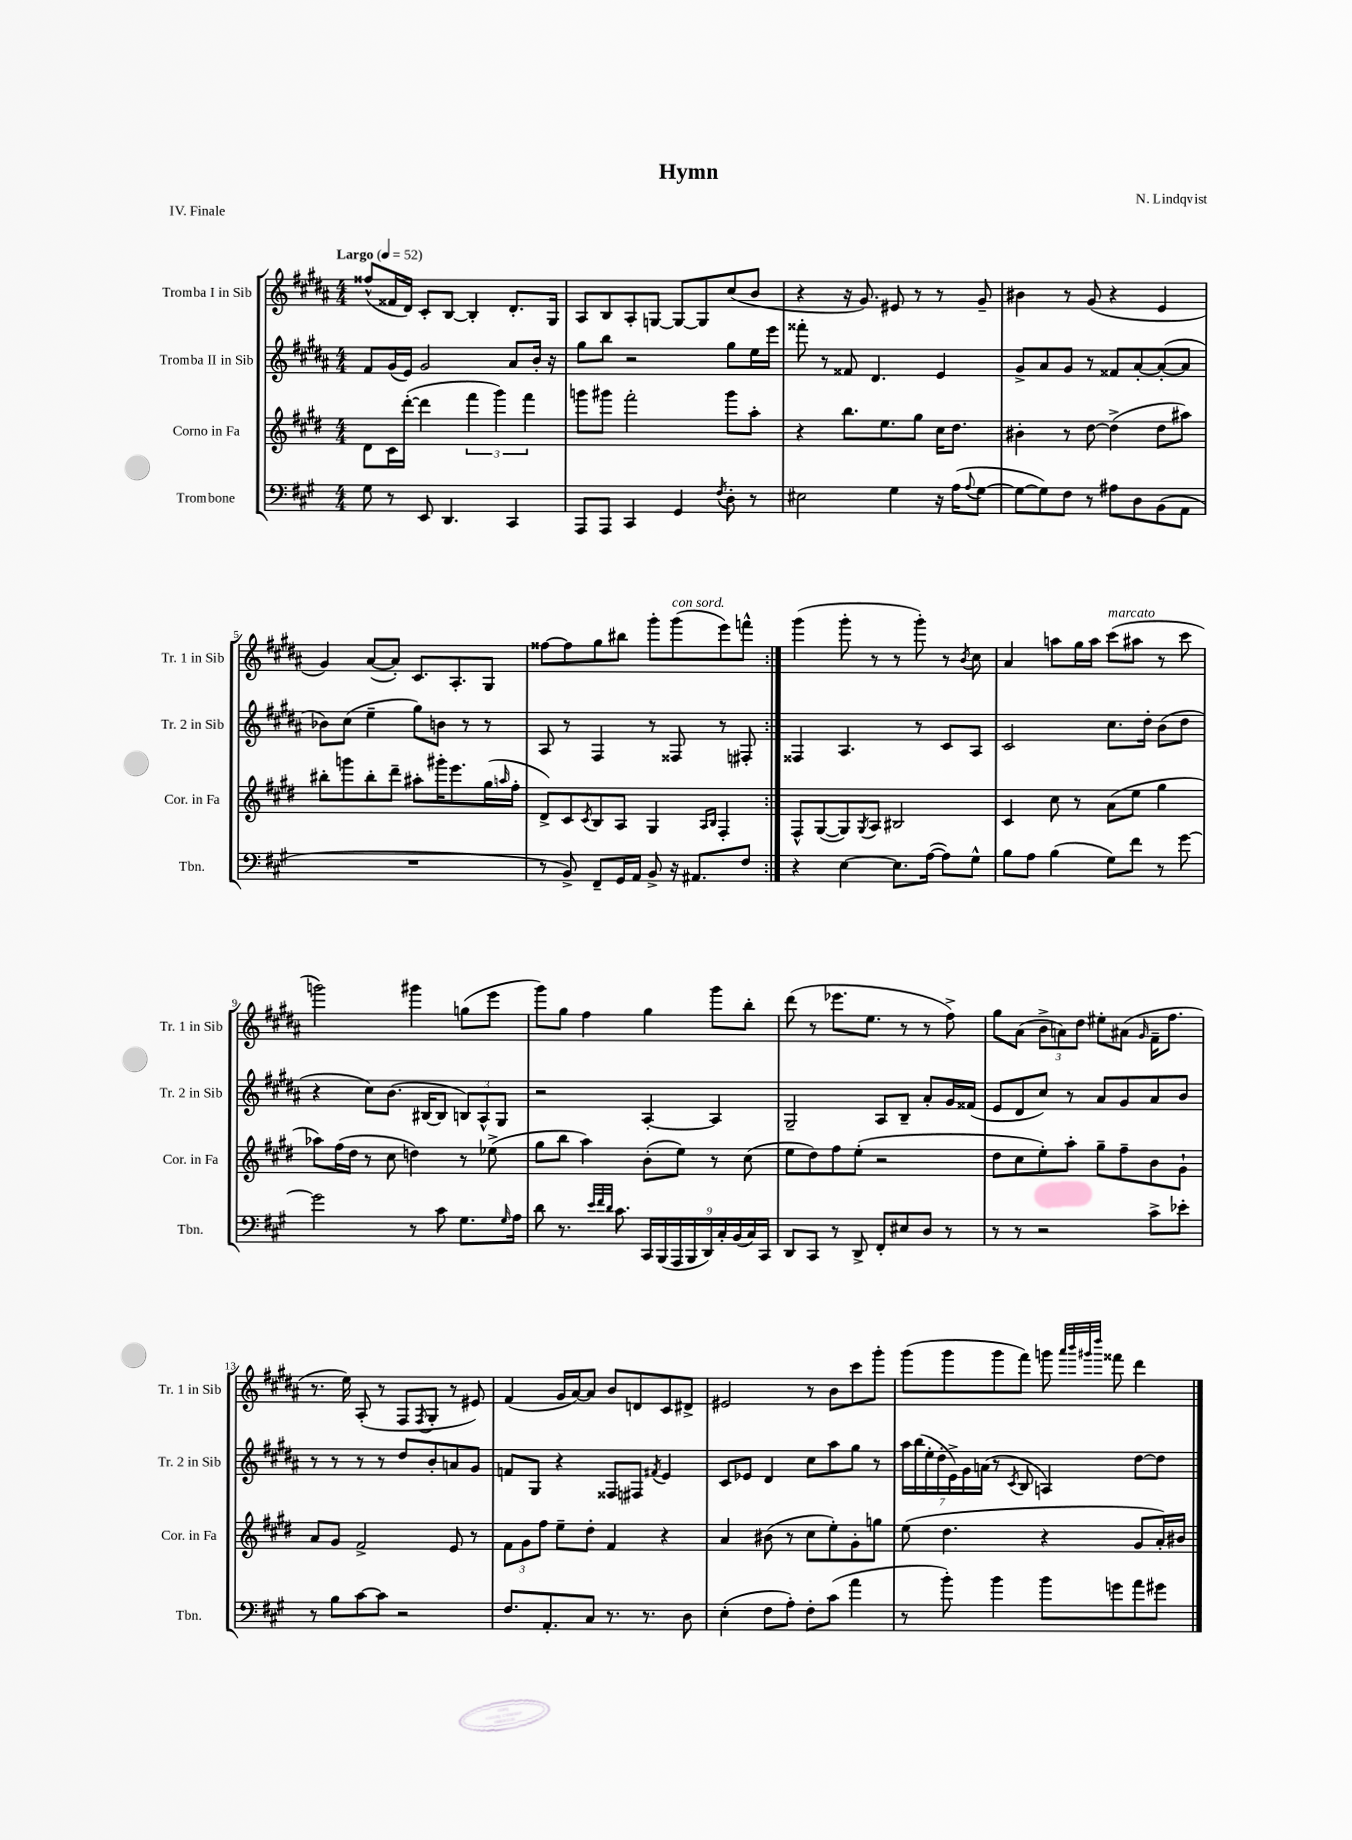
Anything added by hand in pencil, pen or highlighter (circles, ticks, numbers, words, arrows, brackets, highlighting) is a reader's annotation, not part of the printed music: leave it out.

**kern	**kern	**kern	**kern
*part4	*part3	*part2	*part1
*staff4	*staff3	*staff2	*staff1
*I"Trombone	*I"Corno in Fa	*I"Tromba II in Sib	*I"Tromba I in Sib
*I'Tbn.	*I'Cor. in Fa	*I'Tr. 2 in Sib	*I'Tr. 1 in Sib
*clefF4	*clefG2	*clefG2	*clefG2
*k[f#c#g#]	*k[f#c#g#d#]	*k[f#c#g#d#a#]	*k[f#c#g#d#a#]
*M4/4	*M4/4	*M4/4	*M4/4
*MM52	*MM52	*MM52	*MM52
=1	=1	=1	=1
!	!	!	!LO:TX:a:B:t=Largo
8G#\	8d#\L	8f#/L	(8ff##X^^/L
8r	16c#\L	(16g#/L	16f##X/L
.	([16ddd#'\JJ	16e/JJ)	16d#/JJ)
8EE/	4ddd#\]	2g#/	8c#'/L
4.DD/	.	.	[8B/J
.	6fff#\	.	4B'/]
.	6ggg#\)	.	.
4CC#/	.	8a#/L	8.d#'/L
.	6fff#\	.	.
.	.	16b'/Jk	.
.	.	16r	16G#/Jk
=2	=2	=2	=2
8AAA/L	8gggn\L	8gg#\L	8A#/L
8AAA/J	8ggg#X\J	8bb\J	8B/
4CC#/	2fff#'\	2r	8A#'/
.	.	.	[8Gn/J
4GG#/	.	.	8G/L_
.	.	.	8G/]
8qF#/	.	.	.
8D'\	8ggg#\L	8gg#\L	(8cc#/
8r	8aa'\J	16ee\L	8b/J
.	.	16eee\JJ	.
=3	=3	=3	=3
2E#X\	4r	8fff##X'\	4r
.	.	8r	.
.	8.bb\L	8f##X/	16r
.	.	.	8.g#/)
.	.	4.d#/	.
.	8.ee\	.	.
4G#\	.	.	8e#X/
.	8gg#\J	.	8r
16r	16cc#\KL	4e/	8r
(16A\KL	8.dd#\J	.	.
8qqA/	.	.	.
[8G#\J	.	.	8g#~/
=4	=4	=4	=4
8G#\L_	4b#X'\	8g#^/L	4b#X\
8G#\])	.	8a#/	.
8F#\J	8r	8g#/J	8r
8r	[8dd#\	8r	(8g#/
8A#X\L	(4dd#^\]	8f##X/L	4r
8D\	.	[8a#'/	.
(8BB\	8dd#\L	(8a#'/_	4e/
8AA\J	8aa#X\J)	8a#/J]	.
!!LO:LB:g=z
=5	=5	=5	=5
1r	8bb#X'\L	8b-X\L)	4g#/)
.	8gggn\	(8cc#\J	.
.	8bb#'\	4ee~\	([8a#/L
.	8ddd#~\J	.	8a#'/J])
.	8aa#X'\L	8gg#\L)	8.c#/L
.	16ggg#X'\K	8bn\J	.
.	8.eee\	.	8.A#'/
.	.	8r	.
.	(16gg#\L	8r	8G#/J
.	16qqaan/	.	.
.	16ff#'\JJ	.	.
=6	=6	=6	=6
8r	8d#^/L)	8A#/	[8ff##X\L
8BB^/)	8c#/	8r	8ff##\]
.	8qc#/	.	.
8FF#~/L	8B/	4F#/	8gg#\
16GG#/L	8A/J	.	8bb#X\J
16AA/JJ	.	.	.
8BB^/	4G#/	8r	8ggg#'\L
!	!	!	!LO:TX:a:i:t=con sord.
16r	.	8F##X/	(8ggg#\
8.AA#X/L	.	.	.
.	16qqA/LL	.	.
.	16qqB/JJ	.	.
.	4F#'/	8r	8eee\)
8F#/J	.	8F#X'/	8fffn^^\J
=7:|!	=7:|!	=7:|!	=7:|!
4r	8F#^^/L	4F##X/	(4ggg#\
.	([8G#/	.	.
[4E\	8G#/])	4.A#/	8ggg#'\
.	8qG#/	.	.
.	8A/J	.	8r
8.E\L]	2B#X/	.	8r
.	.	8r	8ggg#'\)
([16A\Jk	.	.	.
8A\L])	.	8c#/L	8r
.	.	.	8qb/
8G#^^\J	.	8A#/J	8cc#\
=8	=8	=8	=8
8B\L	4c#/	2c#/	4a#/
8A\J	.	.	.
(4B\	8cc#\	.	8aan\L
.	8r	.	16gg#\L
.	.	.	16aa\JJ
!	!	!	!LO:TX:a:i:t=marcato
8G#\L)	(8a\L	8.cc#\L	(8ccc#\L
8f#\J	8ee\J	.	8aa#X\J
.	.	16dd#'\Jk	.
8r	4gg#\	(8b\L	8r
[8g#\	.	8dd#\J	8ccc#\
!!LO:LB:g=z
=9	=9	=9	=9
2g#\]	8aa-X\L)	4r	2gggn\)
.	(16ff#\L	.	.
.	16dd#\JJ	.	.
.	8r	8cc#\L)	.
.	8cc#\	(8.b\J	.
8r	4ddn\)	.	4ggg#X\
.	.	[16B#X/KL	.
8c#\	.	8B#/J]	.
8.G#\L	8r	12Bn/L)	(8ggn\L
.	.	12A#^^/	.
.	(8ee-X^\	.	8eee\J
.	.	12G#/J	.
16qqG#/	.	.	.
16A\Jk	.	.	.
=10	=10	=10	=10
8d\	8gg#\L	2r	8ggg#\L)
8.r	8bb\J	.	8gg#\J
.	4aa\)	.	4ff#\
32qqe/LLL	.	.	.
32qqf#/	.	.	.
32qqd/JJJ	.	.	.
8.c#\	.	.	.
18CC#/LL	(8b'\L	[4A#'/	4gg#\
(18BBB/	.	.	.
18AAA/	.	.	.
.	8ee\J)	.	.
18BBB/	.	.	.
18DD/)	.	.	.
.	8r	4A#/]	8ggg#\L
18C#'/	.	.	.
(18BB/	.	.	.
.	(8cc#\	.	8bb'\J
18C#/)	.	.	.
18CC#/JJ	.	.	.
=11	=11	=11	=11
8DD/L	8ee\L	2G#~/	(8ddd#\
8CC#/J	8dd#\)	.	8r
8r	8ff#\	.	8.eee-X\L
8DD^/	(8ee'\J	.	.
.	.	.	8.ee\J
8FF#'/L	2r	8A#/L	.
8E#X/	.	8B~/J	8r
8D/J	.	8a#'/L	8r
8r	.	16g#/L	8ff#^\)
.	.	(16f##X/JJ	.
=12	=12	=12	=12
8r	8dd#\L	8e/L	8gg#\L
8r	8cc#\	8d#/	(8a#\J
2r	8ee'\)	8cc#/J)	12b^\L
.	.	.	12an\)
.	8aa'\J	8r	.
.	.	.	12dd#\J
.	8gg#~\L	8a#/L	8ee#X'\L
.	8ff#~\	8g#/	(8a#X\J
.	.	.	16qqg#/
8c#^\L	8b\	8a#/	16f#~\KL
.	.	.	8.ff#\J
8e-X'\J	8g#`\J	8b/J	.
!!LO:LB:g=z
=13	=13	=13	=13
8r	8a/L	8r	8.r
8B\L	8g#/J	8r	.
.	.	.	16ee\)
[8c#\	2f#^/	8r	(8A#'/
8c#\J]	.	8r	8r
2r	.	8dd#/L	8F#/L
.	.	.	8qF#/
.	.	8b'/	8G#'/J
.	8e/	8an/	8r
.	8r	8g#/J	8e#X/)
=14	=14	=14	=14
8.F#/L	12f#\L	8fn/L	(4f#/
.	12g#\	.	.
.	.	8G#/J	.
.	12ff#\J	.	.
8.AA'/	.	.	.
.	8ee~\L	4r	16g#/LL
.	.	.	[16a#/J)
8C#/J	8dd#'\J	.	8a#/J]
8.r	4f#/	8F##X/L	8b/L
.	.	8F#X/J	8dn/
8.r	.	.	.
.	.	8qf#X/	.
.	4r	4e/	8c#/
8D\	.	.	8d#X^/J
=15	=15	=15	=15
(4E'\	4a/	8c#/L	2e#X/
.	.	8e-X/J	.
8F#\L	(8b#X\	4d#/	.
8A'\J)	8r	.	.
8F#'\L	8cc#\L	8cc#\L	8r
(8c#\J	8ee'\)	8aa#\	8b\L
4a\	8g#'\	8gg#\J	8ccc#\
.	8ggn\J	8r	8ggg#'\J
=16	=16	=16	=16
8r	(8ee\	28aa#\LL	(8ggg#\L
.	.	(28bb\	.
.	.	28ee'\	.
.	.	28dd#'\	.
8b'\)	4.dd#\	.	8ggg#\
.	.	28e^\)	.
.	.	28g#\	.
.	.	(28an\JJ	.
4b\	.	8r	8ggg#\
.	.	8qc#/	.
.	.	8B/	8fff#\J)
8b\L	4r	4An/)	8gggn\
.	.	.	32qqaaa#/LLL
.	.	.	32qqbbb/
.	.	.	32qqggg#X/
.	.	.	32qqdddd#/JJJ
8gn\	.	.	8fff##X\
8a\	8g#/L	[8dd#\L	4ddd#\
8g#X\J	16a'/L)	8dd#\J]	.
.	16b#X/JJ	.	.
==	==	==	==
*-	*-	*-	*-
